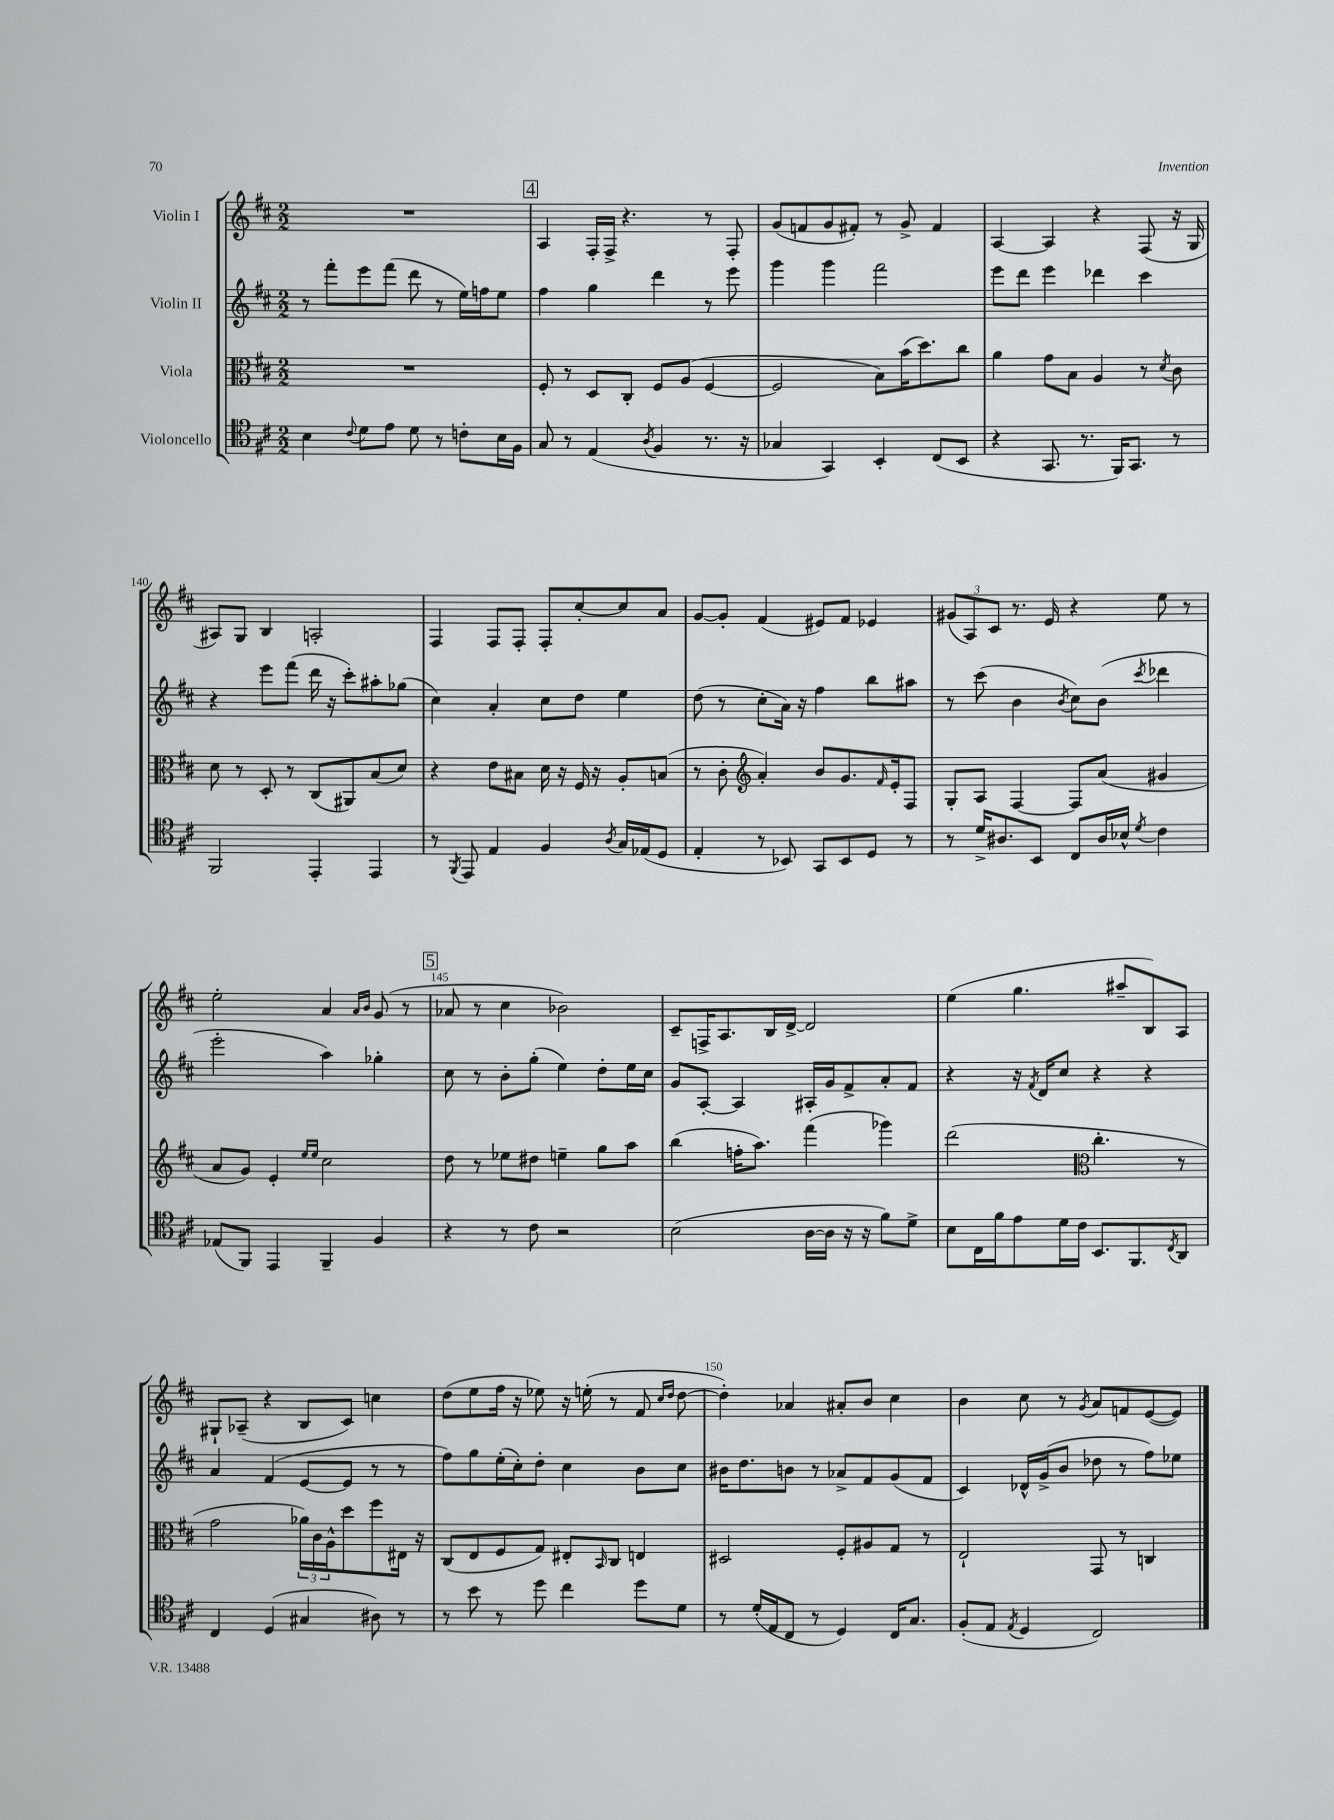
<<
\new StaffGroup <<
\new Staff = "s0" \with { instrumentName = "Violin I" } {
    \clef treble \key d \major \numericTimeSignature \time 2/2
    R1 |
    \mark \markup { \box "4" } a4 fis16-. fis16-> r4. r8 fis8-. |
    g'8( f'8 g'8 fis'8-.) r8 g'8-> fis'4 |
    a4~ a4 r4 fis8( r16 g16 |
    ais8) g8 b4 a2-. |
    fis4 fis8 fis8-. fis8-. cis''8~-. cis''8 a'8 |
    g'8~ g'8-. fis'4( eis'8) fis'8 ees'4 |
    \tuplet 3/2 { gis'8( a8) cis'8 } r8. e'16 r4 e''8 r8 |
    e''2-. a'4 \grace { a'16 b'16 } g'8( r8 |
    \mark \markup { \box "5" } aes'8 r8 cis''4 bes'2) |
    cis'8-- f16-> a8. b16 d'16~-> d'2 |
    e''4( g''4. ais''8-- b8) a8 |
    gis8-! aes8--( r4 b8 cis'8) c''4 |
    d''8( e''8 fis''16 r16 ees''8) r16 e''16-.( r8 fis'8 \grace { cis''16 d''16 } d''8~ |
    d''4-.) aes'4 ais'8-. b'8 cis''4 |
    b'4 cis''8 r8 \acciaccatura { g'8 } a'8 f'8 e'8~( e'8) \bar "|." |
}
\new Staff = "s1" \with { instrumentName = "Violin II" } {
    \clef treble \key d \major \numericTimeSignature \time 2/2
    r8 fis'''8-. e'''8 fis'''8( d'''8 r8 e''16) f''16 e''8 |
    \mark \markup { \box "4" } fis''4 g''4 d'''4 r8 e'''8 |
    g'''4 g'''4 fis'''2 |
    e'''8 d'''8 e'''4 des'''4 cis'''4 |
    r4 e'''8 fis'''8( d'''16 r16 cis'''8-.) ais''8-. ges''8( |
    cis''4) a'4-. cis''8 d''8 e''4 |
    d''8( r8 cis''8-. a'16) r16 fis''4 b''8 ais''8 |
    r8 cis'''8( b'4 \acciaccatura { b'8 } cis''8) b'8( \acciaccatura { cis'''8 } des'''4 |
    e'''2-. a''4) ges''4-. |
    \mark \markup { \box "5" } cis''8 r8 b'8-. g''8-.( e''4) d''8-. e''16 cis''16 |
    g'8 a8~-. a4 ais16-. g'16 fis'8-> a'8-. fis'8 |
    r4 r16 \acciaccatura { fis'8 } d'16 cis''8 r4 r4 |
    a'4 fis'4( e'8~ e'8 r8 r8 |
    fis''8) g''8 e''16-.( cis''16-.) d''8-. cis''4 b'8 cis''8 |
    bis'16 d''8. b'8 r8 aes'8-> fis'8 g'8( fis'8 |
    cis'4) des'16-^ g'16->( b'8 des''8 r8 fis''8) ees''8 \bar "|." |
}
\new Staff = "s2" \with { instrumentName = "Viola" } {
    \clef alto \key d \major \numericTimeSignature \time 2/2
    R1 |
    \mark \markup { \box "4" } fis8-. r8 d8 cis8-. fis8 a8( fis4~ |
    fis2 b8) b'16( d''8.) cis''8 |
    a'4 g'8 b8 a4 r8 \acciaccatura { d'8 } cis'8 |
    d'8 r8 d8-. r8 cis8( ais,8) b8( d'8) |
    r4 e'8 bis8 d'16 r16 fis16 r16 a8-. b8( |
    r8 cis'8-. \clef treble a'4-.) b'8 g'8. \grace { fis'16 } e'16-. fis8 |
    g8-. a8 fis4~ fis8 a'8( gis'4 |
    a'8 g'8) e'4-. \grace { e''16 e''16 } cis''2 |
    \mark \markup { \box "5" } d''8 r8 ees''8 dis''8 e''4-- g''8 a''8 |
    b''4( f''16-. a''8.) fis'''4( ges'''4) |
    d'''2( \clef alto cis''4.-. r8 |
    g'2 \tuplet 3/2 { aes'16) cis'16 a16-^ } d''8 fis''8 eis16 r16 |
    cis8( e8 fis8 g8) eis8-. \grace { b,16 } cis8 e4 |
    dis2 fis8-. ais8 g8 r8 |
    e2-! g,8 r8 c4 \bar "|." |
}
\new Staff = "s3" \with { instrumentName = "Violoncello" } {
    \clef tenor \key d \major \numericTimeSignature \time 2/2
    b4 \appoggiatura { cis'8 } d'8 e'8 d'8 r8 c'8-. b16 fis16 |
    \mark \markup { \box "4" } g8 r8 e4( \acciaccatura { a8 } fis4 r8. r16 |
    ges4 g,4) b,4-. cis8( b,8 |
    r4 g,8. r8. fis,16) g,8. r8 |
    fis,2 e,4-. e,4 |
    r8 \acciaccatura { fis,8 } e,8 e4 fis4 \acciaccatura { a8 } g16 ees16( d8 |
    e4-. r8 bes,8) g,8 bes,8 d8 r8 |
    r8 d'16-> ais8. b,8 cis8 ais16 bes16-^ \acciaccatura { d'8 } cis'4 |
    ees8( fis,8) e,4 fis,4-- fis4 |
    \mark \markup { \box "5" } r4 r8 cis'8 r2 |
    b2( a16~ a16 r16 r16 fis'8) d'8-> |
    b8 cis16 fis'16 e'8 d'16 cis'16 b,8. fis,8. \acciaccatura { cis8 } a,8 |
    cis4 d4( gis4 ais8) r8 |
    r8 b'8 r8 d''8 cis''4 d''8 d'8 |
    r8 d'16-.( e16 cis8 r8 d4) cis16 g8. |
    fis8-.( e8 \acciaccatura { e8 } d4 cis2) \bar "|." |
}
>>
>>
\layout { \context { \Score currentBarNumber = #136 \override BarNumber.break-visibility = ##(#f #t #t) barNumberVisibility = #(every-nth-bar-number-visible 5) } }
